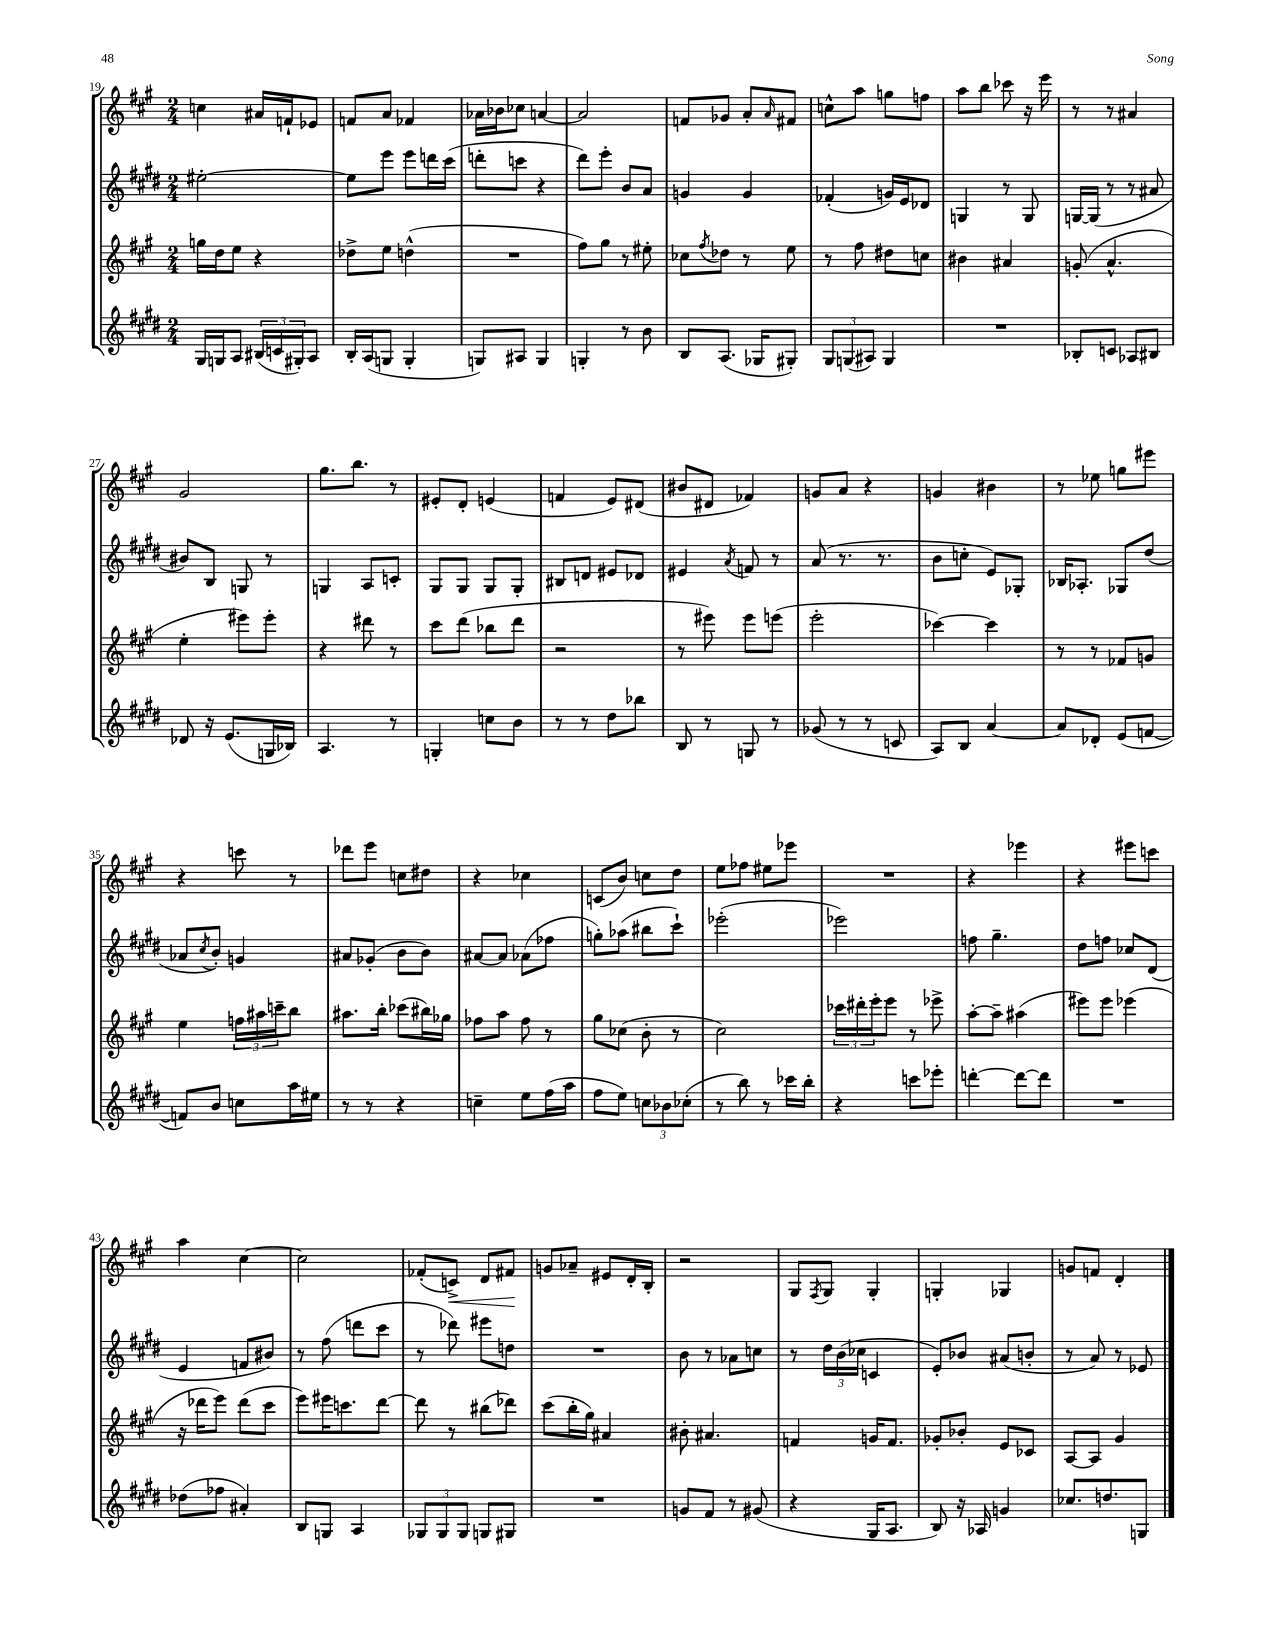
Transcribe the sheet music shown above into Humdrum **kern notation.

**kern	**kern	**kern	**kern
*staff4	*staff3	*staff2	*staff1
*clefG2	*clefG2	*clefG2	*clefG2
*k[f#c#g#d#]	*k[f#c#g#]	*k[f#c#g#d#]	*k[f#c#g#]
*M2/4	*M2/4	*M2/4	*M2/4
16G#	16gg	[2ee#'	4cc
16G	16dd	.	.
8A	8ee	.	.
(24B#	4r	.	16a#
24c	.	.	.
.	.	.	16f`
24G#')	.	.	.
8A	.	.	8e-
=	=	=	=
16B'	8dd-^	8ee#]	8f
(16A	.	.	.
8G	8ee	8eee	8a
4G'	(4dd^^	8eee	4f-
.	.	16ddd	.
.	.	(16ccc#	.
=	=	=	=
8G)	2r	8ddd'	16a-
.	.	.	16b-
8A#	.	8ccc	8cc-
4G	.	4r	[4a
=	=	=	=
4G'	8ff#)	8ddd#)	2a]
.	8gg#	8eee'	.
8r	8r	8b	.
8b	8ee#'	8a	.
=	=	=	=
8B	8cc-	4g	8f
.	8qff#	.	.
(8.A	8dd-	.	8g-
.	8r	4g	8a'
16G-	.	.	.
.	.	.	16qqa
8G#')	8ee	.	8f#
=	=	=	=
12G#	8r	(4f-'	8cc^^
(12G	.	.	.
.	8ff#	.	8aa
12A#)	.	.	.
4G	8dd#	16g)	8gg
.	.	16e	.
.	8cc	8d-	8ff
=	=	=	=
2r	4b#	4G	8aa
.	.	.	8bb
.	4a#	8r	8ccc-
.	.	8G	16r
.	.	.	16eee
=	=	=	=
8B-'	(8g'	[16G	8r
.	.	(16G]	.
8c	4.a^^	8r	8r
8A-	.	8r	4a#
8B#	.	8a#	.
=	=	=	=
8d-	4ee'	8b#)	2g#
16r	.	8B	.
(8.e	.	.	.
.	8eee#)	8G	.
16G	8eee#'	8r	.
16B-)	.	.	.
=	=	=	=
4.A	4r	4G	8.gg#
.	.	.	8.bb
.	8ddd#	8A	.
8r	8r	8c'	8r
=	=	=	=
4G'	8ccc#	8G#	8e#'
.	(8ddd	8G#	8d'
8cc	8bb-	8G#	(4e
8b	8ddd	8G#'	.
=	=	=	=
8r	2r	8B#	4f
8r	.	8d	.
8dd#	.	8e#	8e)
8bb-	.	8d-	(8d#
=	=	=	=
8B	8r	4e#	8b#
8r	8eee#)	.	8d#
.	.	8qa	.
8G	8eee#	8f	4f-)
8r	(8eee	8r	.
=	=	=	=
(8g-	2eee'	(8a	8g
8r	.	8.r	8a
8r	.	.	4r
.	.	8.r	.
8c	.	.	.
=	=	=	=
8A)	[4ccc-)	8b	4g
8B	.	8cc'	.
[4a	4ccc-]	8e)	4b#
.	.	8G-'	.
=	=	=	=
8a]	8r	16B-	8r
.	.	8.A-'	.
8d-'	8r	.	8ee-
(8e	8f-	8G-	8gg
[8f	8g	(8dd#	8eee#
=	=	=	=
8f])	4ee	8a-	4r
.	.	8qcc#	.
8b	.	8b')	.
8cc	24ff	4g	8ccc
.	24aa#	.	.
.	24ccc~	.	.
16aa	8bb	.	8r
16ee#	.	.	.
=	=	=	=
8r	8.aa#	8a#	8ddd-
8r	.	(8g-'	8eee
.	16bb'	.	.
4r	(8ccc-	8b	8cc
.	16bb#)	8b)	8dd#
.	16gg-	.	.
=	=	=	=
4cc~	8ff-	[8a#	4r
.	8aa	8a#]	.
8ee	8ff-	(8a-	4cc-
(16ff#	8r	8ff-	.
16aa	.	.	.
=	=	=	=
8ff#	8gg#	8gg')	(8c
8ee)	(8cc-	(8aa-	8b)
12cc	8b'	8bb#	8cc
12b-	.	.	.
.	8r	8ccc#`)	8dd
(12cc-'	.	.	.
=	=	=	=
8r	2cc#)	(2eee-'	8ee
8bb)	.	.	8ff-
8r	.	.	8ee#
16ccc-	.	.	8eee-
16bb'	.	.	.
=	=	=	=
4r	24ccc-	2eee-)	2r
.	24ddd#'	.	.
.	24eee'	.	.
.	8eee	.	.
8ccc	8r	.	.
8eee-'	8eee-^	.	.
=	=	=	=
[4ddd'	[8aa'	8ff	4r
.	8aa~]	4.gg#~	.
8ddd_	(4aa#	.	4eee-
8ddd]	.	.	.
=	=	=	=
2r	8eee#)	8dd#	4r
.	8eee#	8ff	.
.	(4eee-	8cc-	8eee#
.	.	(8d#	8ccc
=	=	=	=
(8dd-	16r	4e	4aa
.	16ddd-	.	.
8ff-	8eee)	.	.
4a#')	(8ddd-	8f	[4cc#
.	8ccc#	8b#)	.
=	=	=	=
8B	8eee)	8r	2cc#]
8G	16eee#	(8ff#	.
.	8.ccc	.	.
4A	.	8ddd	.
.	[8ddd	8ccc#	.
=	=	=	=
12G-	8ddd]	8r	(8f-'
12G-	.	.	.
.	8r	8ddd-)	8c^)
12G-	.	.	.
8G	(8bb#	8eee#	8d
8G#	8ddd-)	8dd	8f#
=	=	=	=
2r	(8ccc#	2r	8g
.	16bb'	.	8a-~
.	16gg#)	.	.
.	4a#	.	8e#
.	.	.	16d'
.	.	.	16B'
=	=	=	=
8g	8b#'	8b	2r
8f#	4.a#	8r	.
8r	.	8a-	.
(8g#	.	8cc	.
=	=	=	=
4r	4f	8r	8G#
.	.	.	8qF#
.	.	24dd#	8G#
.	.	(24b	.
.	.	24cc-	.
16G#	16g	4c	4G#'
8.A	8.f	.	.
=	=	=	=
8B)	8g-'	8e')	4G'
16r	8b-'	8b-	.
16A-	.	.	.
4g	8e	(8a#	4G-
.	8c-	8b'	.
=	=	=	=
8.cc-	[8A	8r	8g
.	8A]	8a)	8f
8.dd	.	.	.
.	4g#	8r	4d'
8G	.	8e-	.
==	==	==	==
*-	*-	*-	*-
